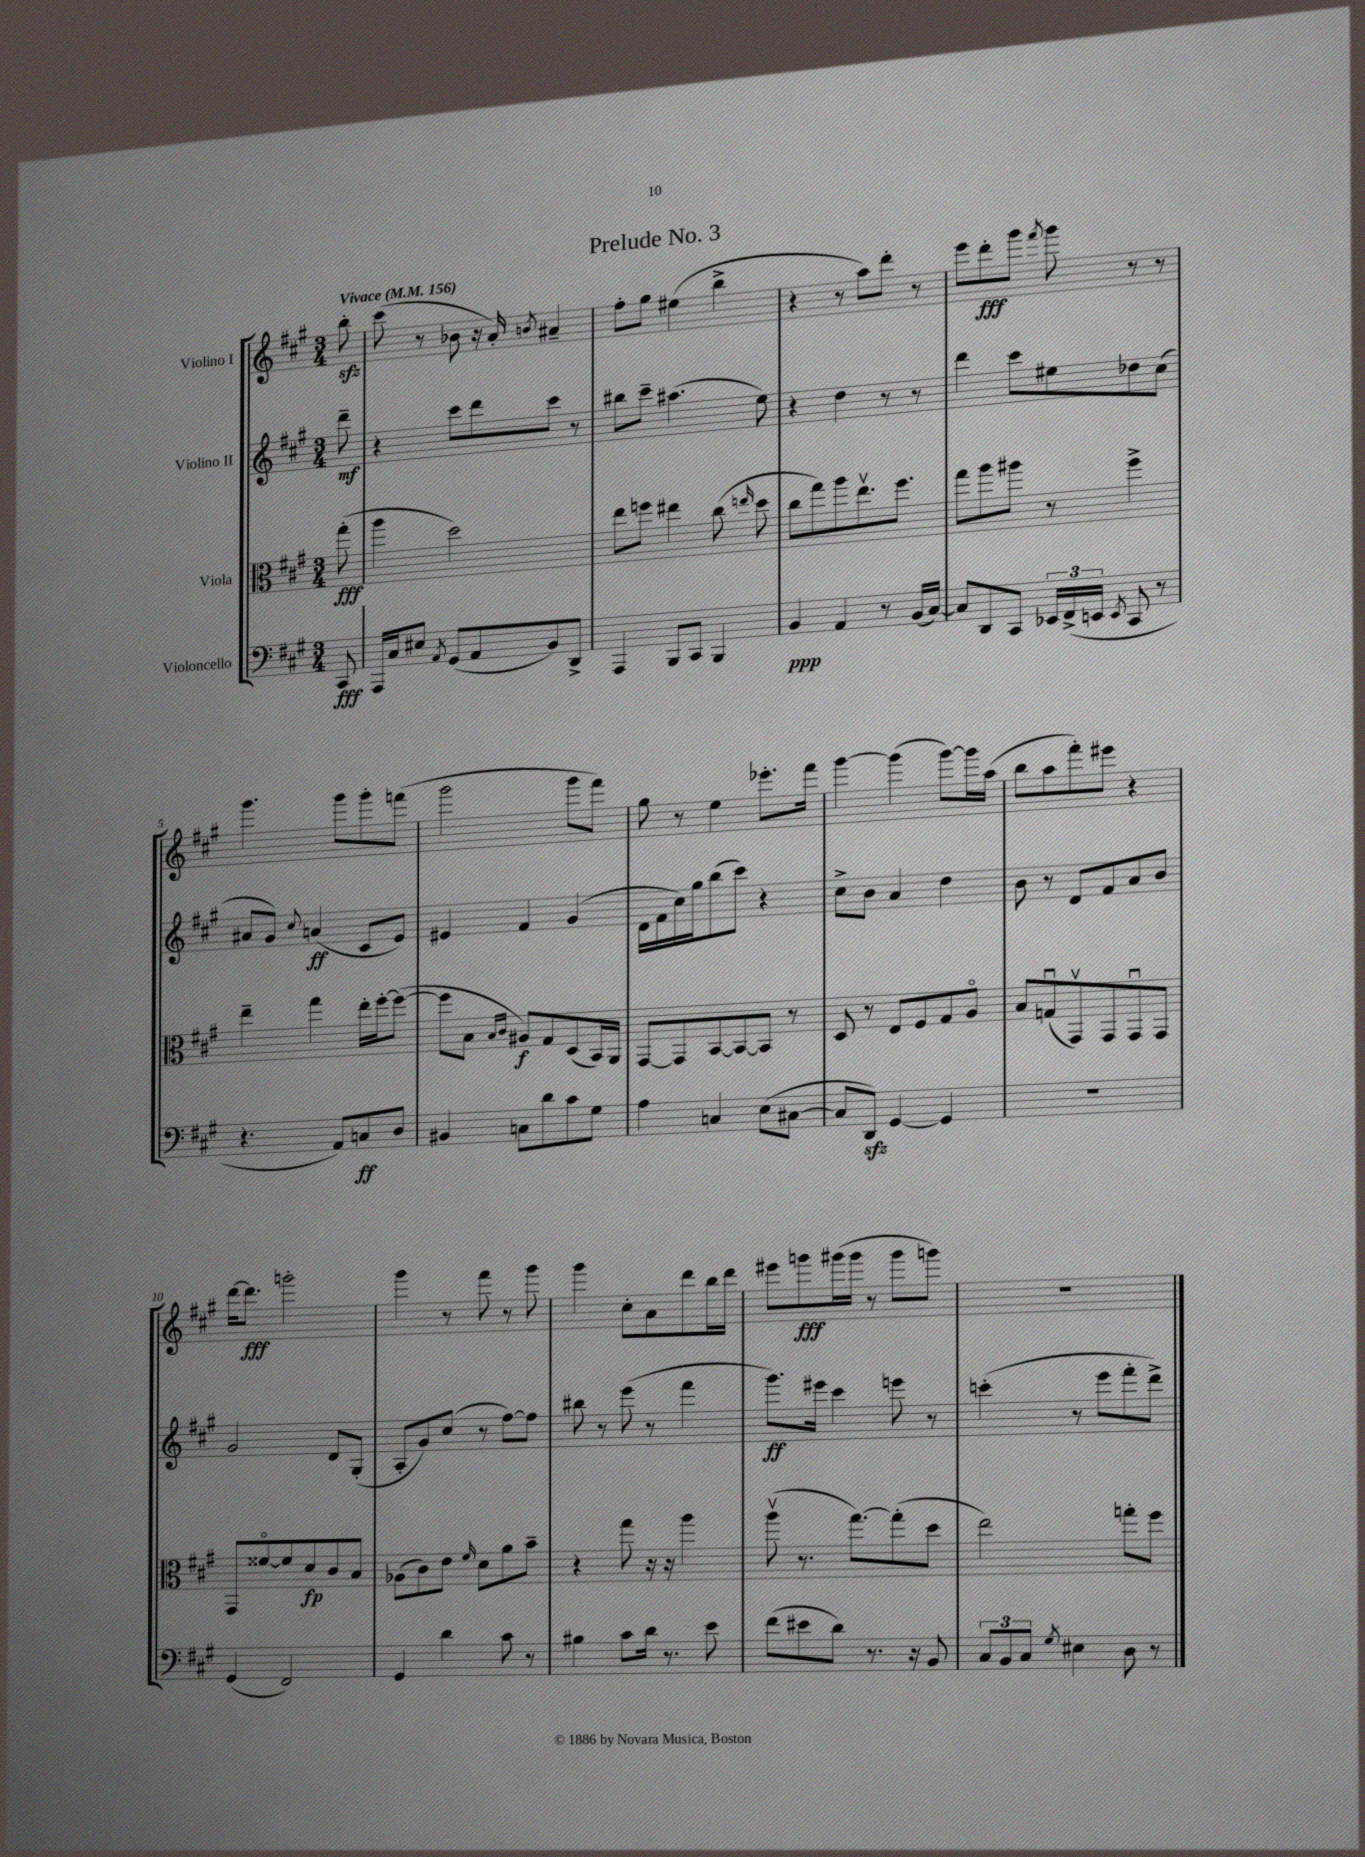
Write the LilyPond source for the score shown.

\header { title = "Prelude No. 3" }
<<
\new StaffGroup <<
\new Staff = "s0" \with { instrumentName = "Violino I" } {
    \clef treble \key a \major \numericTimeSignature \time 3/4 \partial 8 \tempo "Vivace" 4 = 156
    \autoBeamOff b''8-.\sfz |
    cis'''8( r8 bes'8 r16 a'16-.) \acciaccatura { b'8 } ais'4-- |
    fis''8[-. gis''8] eis''4( b''4-> |
    r4 r8 a''8[) d'''8]-. r8 |
    e'''8[ d'''8-.\fff gis'''8] \acciaccatura { fis'''8 } gis'''8 r8 r8 |
    gis'''4. gis'''8[ gis'''8-. f'''8]( |
    gis'''2 gis'''8[ fis'''8]) |
    gis''8 r8 e''4 ees'''8.[-. fis'''16] |
    gis'''4~ gis'''4( gis'''8[~) gis'''16 a''16]( |
    b''8[ a''8 fis'''8-.) eis'''8] r4 |
    d'''16[~ d'''8.]\fff g'''2-. |
    gis'''4 r8 fis'''8 r8 gis'''8 |
    gis'''4 cis''8[-. a'8 d'''8 b''16 d'''16] |
    eis'''8[ g'''8\fff gis'''16( gis'''16] r8 gis'''8[ g'''8]) |
    R2. \bar "|." |
}
\new Staff = "s1" \with { instrumentName = "Violino II" } {
    \clef treble \key a \major \numericTimeSignature \time 3/4 \partial 8
    \autoBeamOff d'''8--\mf |
    r4 cis'''8[ d'''8 cis'''8] r8 |
    bis''8[ cis'''8]-- ais''4.( e''8) |
    r4 d''4 r8 r8 |
    d'''4 cis'''8[ eis''8 des''8 cis''8]( |
    ais'8[ gis'8]) \appoggiatura { cis''8 } a'4\ff( cis'8[ e'8]) |
    eis'4 fis'4 gis'4( |
    d'16[ fis'16 cis''16) gis''16 b''8( cis'''8]) r4 |
    cis''8[-> b'8] a'4 d''4 |
    b'8 r8 d'8[ fis'8 a'8 b'8] |
    gis'2 d'8[ gis8]-.( |
    a8[-. gis'8) cis''8]( r8 fis''8[~) fis''8] |
    bis''8 r8 e'''8( r8 fis'''4 |
    gis'''8.[\ff) eis'''16] cis'''4 e'''8 r8 |
    c'''4-.( r8 e'''8[ fis'''8-. d'''8]->) \bar "|." |
}
\new Staff = "s2" \with { instrumentName = "Viola" } {
    \clef alto \key a \major \numericTimeSignature \time 3/4 \partial 8
    \autoBeamOff gis''8-.\fff( |
    a''4 d''2) |
    e''8[ f''8] eis''4 cis''8( \grace { e''16 } d''8 |
    cis''8[ gis''8) a''8 e''8.\upbow fis''8.] |
    gis''8[ a''8 ais''8] r8 fis''4-> |
    e''4-- gis''4 e''16[-. fis''16~-. fis''8]~( |
    fis''8[ b8] \grace { b16[ cis'16] } ais8[\f) gis8 d8( b,16) a,16] |
    gis,8[~ gis,8 b,8~ b,8~ b,8] r8 |
    d8 r8 e8[ fis8 gis8 a8]\flageolet |
    b8[ g8\downbow( gis,8\upbow) gis,8 gis,8\downbow gis,8] |
    gis,8[ fisis'8~\flageolet fisis'8 d'8\fp cis'8 b8] |
    aes8[( cis'8) e'8] \grace { fis'16 } d'8[ a'8 b'8]-- |
    r4 gis''8 r16 r16 a''4 |
    a''8\upbow( r8. gis''8.[~) gis''8-.( d''8] |
    e''2) g''8[-. fis''8] \bar "|." |
}
\new Staff = "s3" \with { instrumentName = "Violoncello" } {
    \clef bass \key a \major \numericTimeSignature \time 3/4 \partial 8
    \autoBeamOff cis,8\fff |
    a,,16[ cis16 eis8] \acciaccatura { a,8 } gis,8[( a,8 b,8) d,8]-> |
    a,,4 b,,8[ cis,8] b,,4 |
    b,4\ppp a,4 r8 b,16[( cis16]~) |
    cis8[ d,8 cis,8] \tuplet 3/2 { ees,16[ fis,16->( e,16] } \acciaccatura { e,8 } cis,8 r8 |
    r4. a,8[) c8\ff d8] |
    bis,4 c8[ d'8 cis'8 gis8] |
    a4 c4 e8[( cis8]~ |
    cis8[ d,8]\sfz) gis,4~ gis,4 |
    R2. |
    gis,4( fis,2) |
    gis,4 d'4 cis'8 r8 |
    bis4 cis'8[ d'16] r8. e'8 |
    fis'8[( eis'8 d'8]) r8. r16 b,8 |
    \tuplet 3/2 { cis8[ b,8 cis8] } \acciaccatura { gis8 } eis4 d8 r8 \bar "|." |
}
>>
>>
